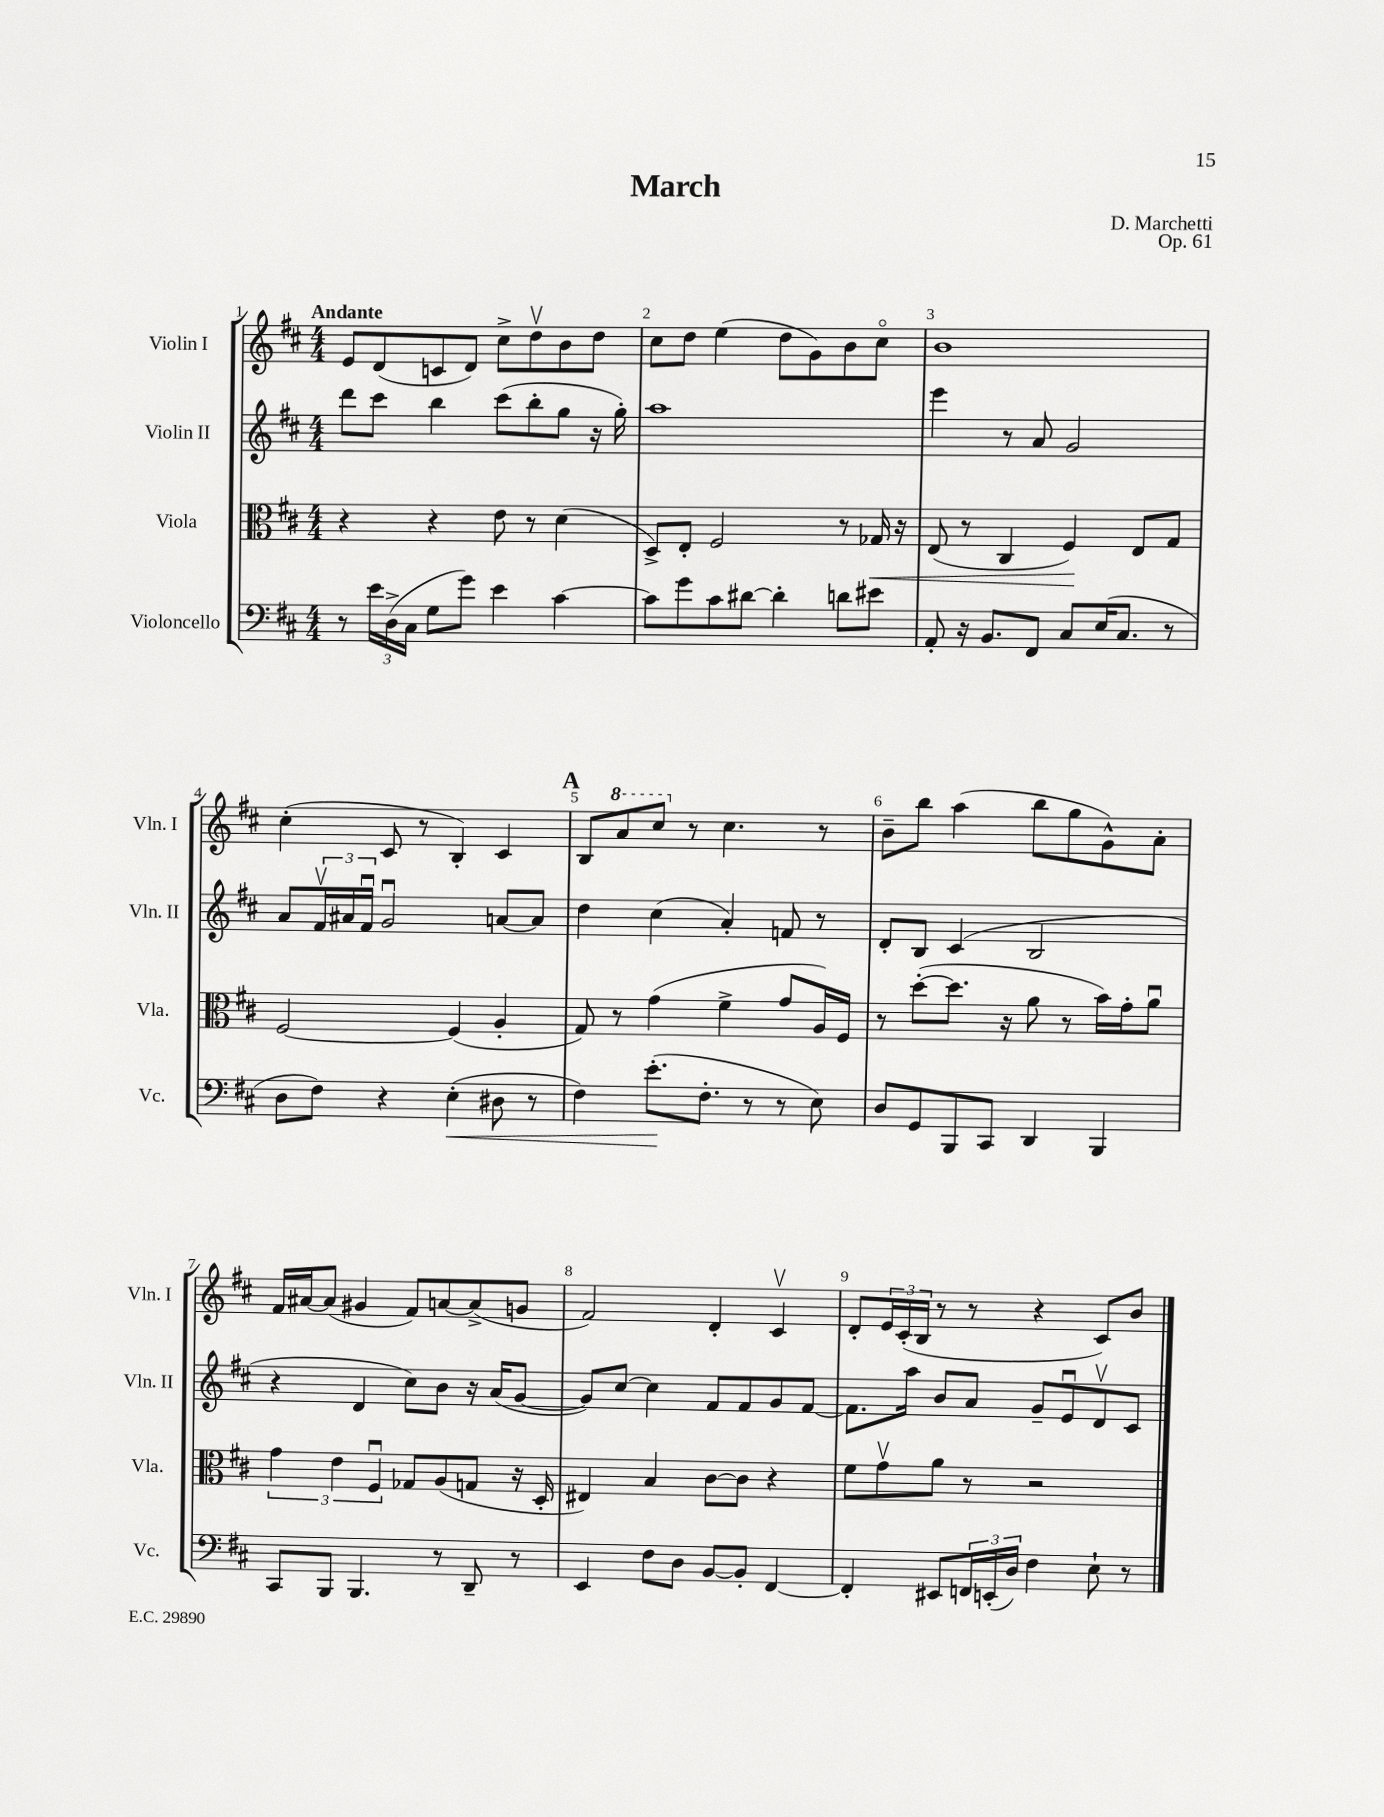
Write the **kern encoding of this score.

**kern	**kern	**kern	**kern
*staff4	*staff3	*staff2	*staff1
*clefF4	*clefC3	*clefG2	*clefG2
*k[f#c#]	*k[f#c#]	*k[f#c#]	*k[f#c#]
*M4/4	*M4/4	*M4/4	*M4/4
8r	4r	8ddd	8e
24e	.	8ccc#	(8d
(24D^	.	.	.
24C#	.	.	.
8G	4r	4bb	8c
8g)	.	.	8d)
4e	8e	(8ccc#	8cc#^
.	8r	8bb'	8ddv
[4c#	(4d	8gg	8b
.	.	16r	8dd
.	.	16gg')	.
=	=	=	=
8c#]	8D^)	1aa	8cc#
8g	8E'	.	8dd
8c#	2F#	.	(4ee
[8d#	.	.	.
4d#']	.	.	8dd
.	.	.	8g)
8d	8r	.	8b
8e#	16G-	.	8cc#o
.	16r	.	.
=	=	=	=
8AA'	(8E	4eee	1b
16r	8r	.	.
8.BB	.	.	.
.	4C#	8r	.
8FF#	.	8a	.
8C#	4F#)	2g	.
(16E	.	.	.
8.C#	.	.	.
.	8E	.	.
8r	8G	.	.
=	=	=	=
8D	[2F#	8a	(4cc#'
8F#)	.	24f#v	.
.	.	24a#	.
.	.	24f#u	.
4r	.	2gu	8c#
.	.	.	8r
(4E'	(4F#]	.	4B')
8D#	4A'	[8a	4c#
8r	.	8a]	.
=	=	=	=
4F#)	8G)	4dd	8B
.	8r	.	8aa
(8.e'	(4g	(4cc#	8ccc#
.	.	.	8r
8.F#'	.	.	.
.	4f#^	4a')	4.cc#
8r	.	.	.
8r	8g	8f	.
8E)	16A)	8r	8r
.	16F#	.	.
=	=	=	=
8D	8r	8d'	8b~
8GG	([8dd'	8B	8bb
8BBB	8.dd]	(4c#	(4aa
8CC#	.	.	.
.	16r	.	.
4DD	8a	2B	8bb
.	8r	.	8gg
4BBB	16b)	.	8g^^)
.	16g'	.	.
.	8au	.	8a'
=	=	=	=
8CC#	6g	4r	16f#
.	.	.	[16a#
8BBB	.	.	(8a#]
.	6e	.	.
4.BBB	.	4d	4g#
.	6F#u	.	.
.	8G-	8cc#)	8f#)
8r	(8A	8b	[8a
8DD~	8G	16r	(8a^]
.	.	(16a	.
8r	16r	[8g	8g
.	16D'	.	.
=	=	=	=
4EE	4E#)	8g])	2f#)
.	.	[8cc#	.
8F#	4B	4cc#]	.
8D	.	.	.
[8BB	[8c#	8f#	4d'
8BB']	8c#]	8f#	.
[4FF#	4r	8g	4c#v
.	.	[8f#	.
=	=	=	=
4FF#']	8f#	8.f#]	8d'
.	8gv	.	24e
.	.	.	(24c#'
.	.	16aa	.
.	.	.	24B
8EE#	8a	8b	8r
24FF	8r	8a	8r
(24EE'	.	.	.
24D)	.	.	.
4F#	2r	8g~	4r
.	.	8eu	.
8E`	.	8dv	8c#)
8r	.	8c#	8b
==	==	==	==
*-	*-	*-	*-
